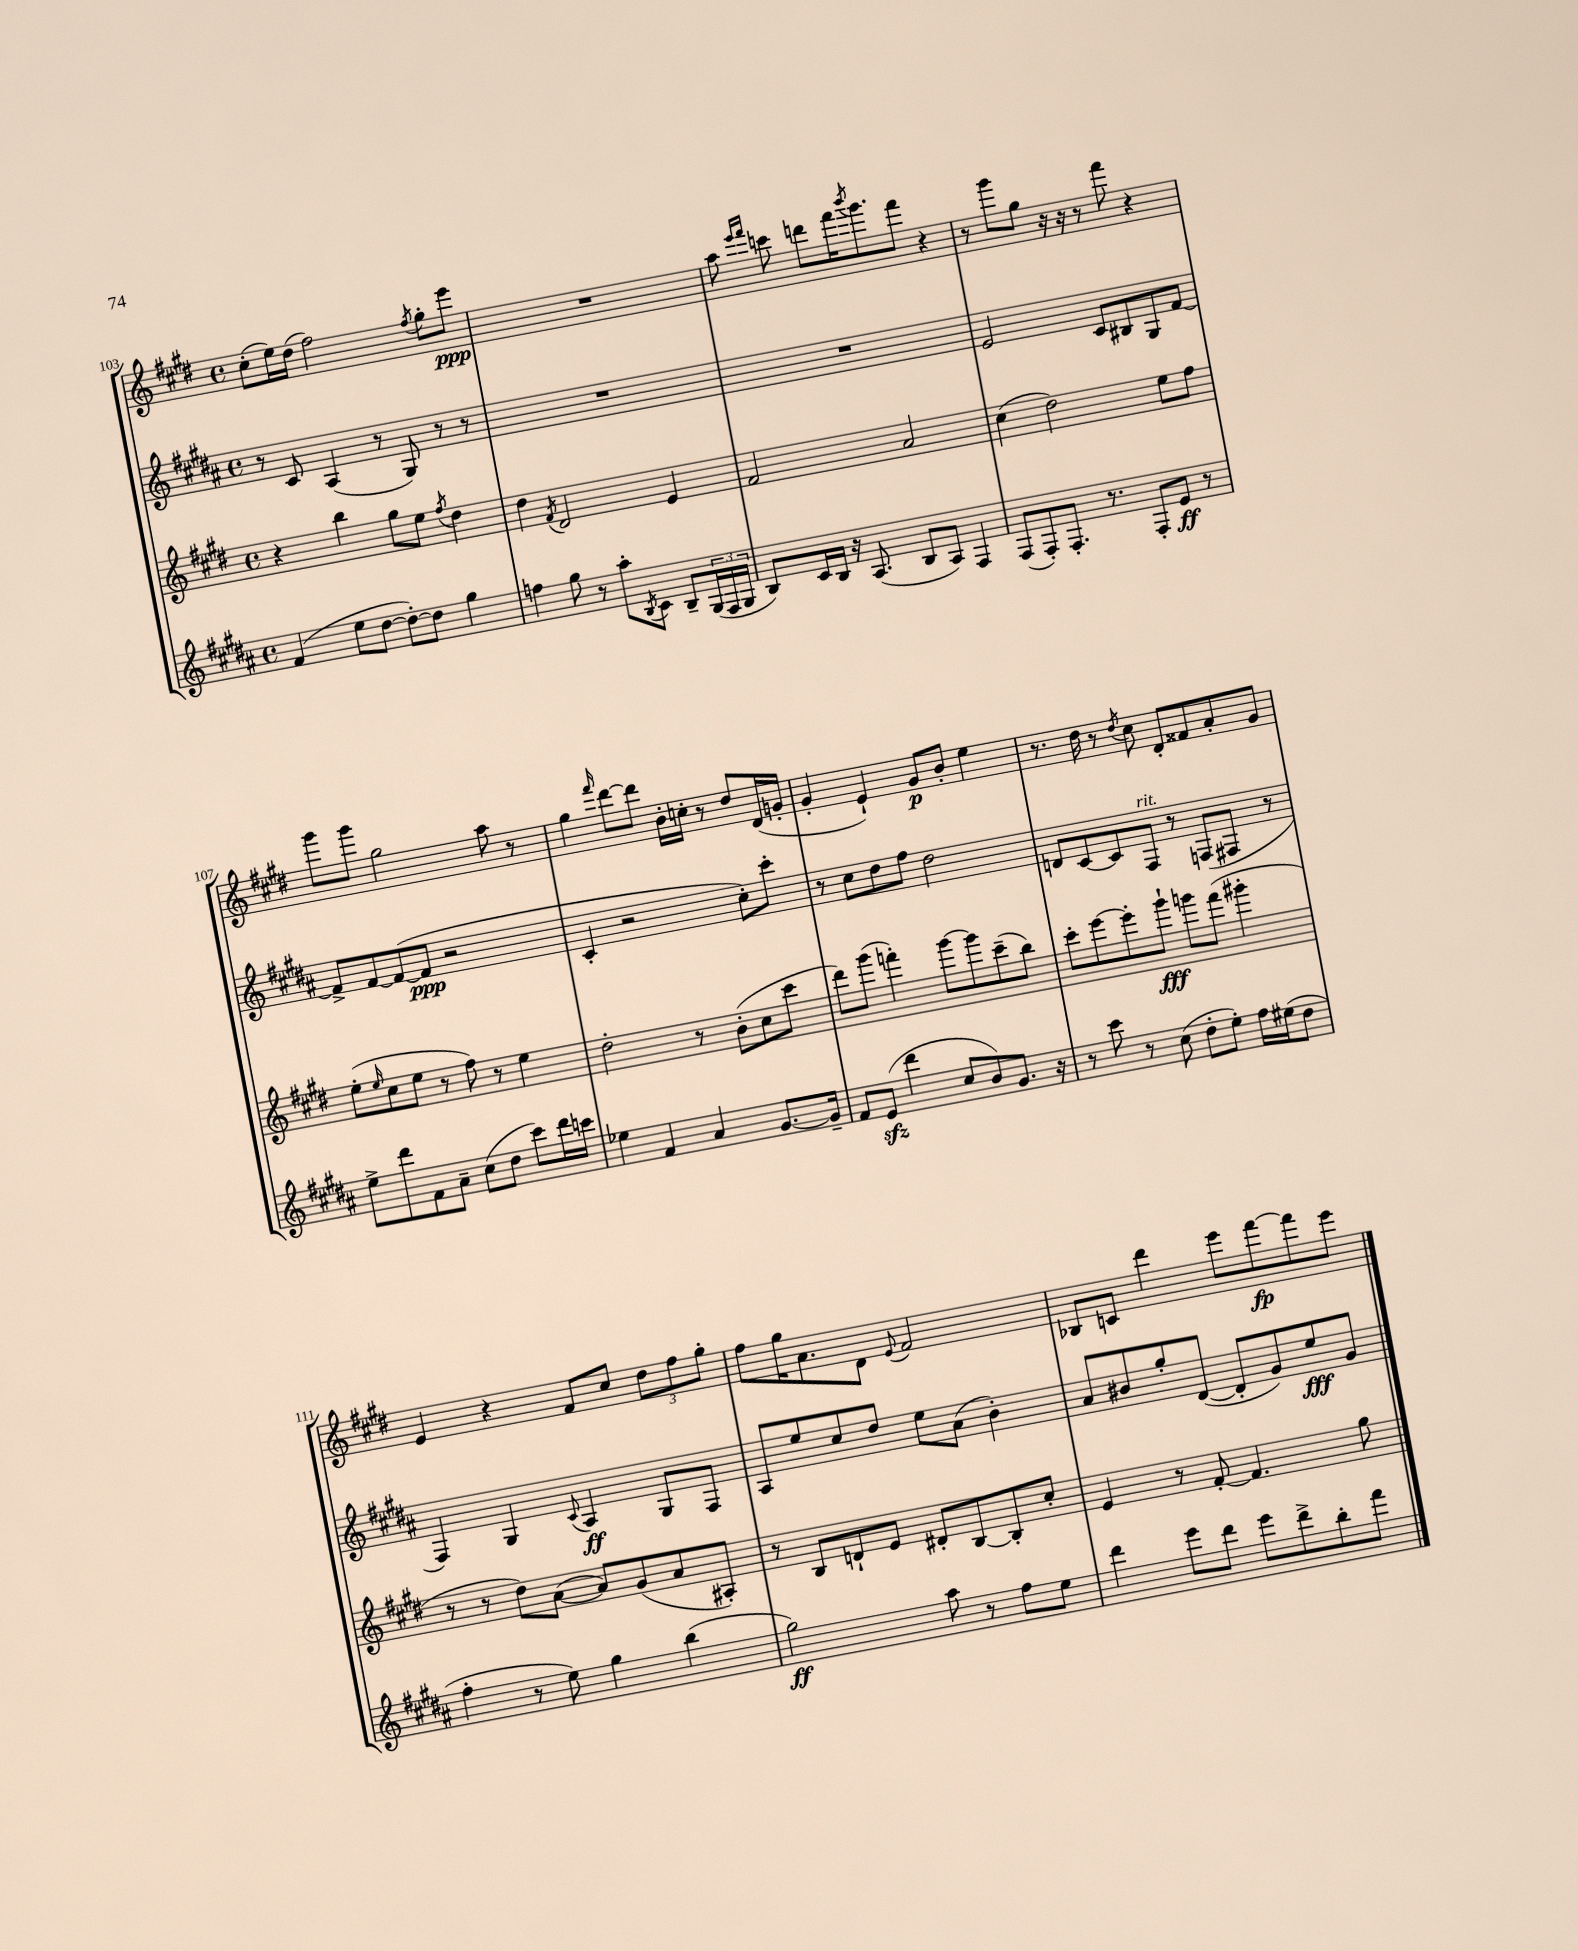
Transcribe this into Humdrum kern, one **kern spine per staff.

**kern	**dynam	**kern	**dynam	**kern	**dynam	**kern	**dynam
*part4	*part4	*part3	*part3	*part2	*part2	*part1	*part1
*staff4	*staff4	*staff3	*staff3	*staff2	*staff2	*staff1	*staff1
*clefG2	*	*clefG2	*	*clefG2	*	*clefG2	*
*k[f#c#g#d#a#]	*	*k[f#c#g#d#]	*	*k[f#c#g#d#a#]	*	*k[f#c#g#d#]	*
*M4/4	*	*M4/4	*	*M4/4	*	*M4/4	*
*met(c)	*	*met(c)	*	*met(c)	*	*met(c)	*
=103	=103	=103	=103	=103	=103	=103	=103
(4f#/	.	4r	.	8r	.	(8cc#'\L	.
.	.	.	.	8c#/	.	16ee\L)	.
.	.	.	.	.	.	(16dd#\JJ	.
8ee\L	.	4bb\	.	(4A#/	.	2ff#\)	.
[8dd#\J	.	.	.	.	.	.	.
8dd#'\L_)	.	8gg#\L	.	8r	.	.	.
8dd#\J]	.	8ee\J	.	8G#/)	.	.	.
.	.	8qff#/	.	.	.	8qff#/	.
4gg#\	.	4dd#\	.	8r	.	8gg#'\L	.
.	.	.	.	8r	.	8eee\J	ppp
=104	=104	=104	=104	=104	=104	=104	=104
4ffn\	.	4dd#\	.	1r	.	1r	.
.	.	8qf#/	.	.	.	.	.
8gg#\	.	2d#/	.	.	.	.	.
8r	.	.	.	.	.	.	.
8aa#'\L	.	.	.	.	.	.	.
8qB/	.	.	.	.	.	.	.
8c#\J	.	.	.	.	.	.	.
8B~/L	.	4e/	.	.	.	.	.
(24G#/L	.	.	.	.	.	.	.
24F#/	.	.	.	.	.	.	.
24G#/JJ	.	.	.	.	.	.	.
=105	=105	=105	=105	=105	=105	=105	=105
8B/L)	.	2f#/	.	1r	.	8aa\	.
.	.	.	.	.	.	16qqeee/LL	.
.	.	.	.	.	.	16qqfff#/JJ	.
16c#/L	.	.	.	.	.	8cccn\	.
16B/JJ	.	.	.	.	.	.	.
16r	.	.	.	.	.	8dddn\L	.
(8.A#/	.	.	.	.	.	.	.
.	.	.	.	.	.	16fff#\K	.
.	.	.	.	.	.	8qbbb/	.
.	.	.	.	.	.	8.ggg#\	.
8B/L	.	2a/	.	.	.	.	.
8A#/J)	.	.	.	.	.	8fff#\J	.
4F#/	.	.	.	.	.	4r	.
=106	=106	=106	=106	=106	=106	=106	=106
(8F#/L	.	(4cc#\	.	2e/	.	8r	.
8F#'/)	.	.	.	.	.	8ggg#\L	.
8.F#'/J	.	2dd#\)	.	.	.	8gg#\J	.
.	.	.	.	.	.	16r	.
8.r	.	.	.	.	.	16r	.
.	.	.	.	8c#/L	.	8r	.
8F#'/L	.	.	.	8B#X/	.	8fff#\	.
8e/J	ff	8ee\L	.	8G#/	.	4r	.
8r	.	8ff#\J	.	[8f#/J	.	.	.
!!LO:LB:g=z
=107	=107	=107	=107	=107	=107	=107	=107
8ee^\L	.	(8ee'\L	.	8f#^/L]	.	8ggg#\L	.
.	.	16qqee/	.	.	.	.	.
8ddd#\	.	8cc#\	.	[8f#/	.	8ggg#\J	.
8f#\	.	8ee\J	.	(8f#/_	.	2gg#\	.
8a#~\J	.	8r	.	8f#/J]	ppp	.	.
(8cc#\L	.	8ff#\)	.	2r	.	.	.
8dd#\J	.	8r	.	.	.	.	.
8ccc#\L)	.	4ee\	.	.	.	8aa\	.
16ddd#\L	.	.	.	.	.	8r	.
16cccn\JJ	.	.	.	.	.	.	.
=108	=108	=108	=108	=108	=108	=108	=108
4ee-X\	.	2dd#'\	.	4c#'/	.	4gg#\	.
.	.	.	.	.	.	16qqfff#/	.
4f#/	.	.	.	2r	.	[8ddd#\L	.
.	.	.	.	.	.	8ddd#\J]	.
4a#/	.	8r	.	.	.	16b'\LL	.
.	.	.	.	.	.	16ccn'\JJ	.
.	.	(8b'\L	.	.	.	8r	.
[8.g#/L	.	8cc#\	.	8cc#'\L)	.	8dd#/L	.
.	.	8ccc#\J	.	8ccc#'\J	.	(16d#/L	.
16g#~/Jk]	.	.	.	.	.	16gn'/JJ	.
=109	=109	=109	=109	=109	=109	=109	=109
8f#/L	.	8ddd#\L)	.	8r	.	4g#'/	.
(8ezz/J	.	(8ggg#\J	.	8cc#\L	.	.	.
4ddd#\	.	4fffn'\)	.	8dd#\	.	4e`/)	.
.	.	.	.	8ff#\J	.	.	.
8cc#/L	.	[8ggg#\L	.	2dd#\	.	8g#/L	p
8b/)	.	8ggg#\]	.	.	.	8b'/J	.
8.g#/J	.	(8ccc#~\	.	.	.	4ee\	.
.	.	8bb\J)	.	.	.	.	.
16r	.	.	.	.	.	.	.
=110	=110	=110	=110	=110	=110	=110	=110
8r	.	8ccc#'\L	.	8dn/L	.	8.r	.
8ccc#\	.	[8eee\	.	[8c#/	.	.	.
.	.	.	.	.	.	16dd#\	.
8r	.	8eee'\]	.	8c#/]	.	8r	.
.	.	.	.	.	.	8qdd#/	.
!	!	!	!	!LO:TX:a:i:t=rit.	!	!	!
(8cc#\	.	8ggg#`\J	fff	8F#/J	.	8cc#\	.
8dd#'\L	.	8gggn\L	.	8r	.	8d#'/L	.
8ee'\J)	.	(8fff#\J	.	(8Fn/L	.	8f##X/	.
16ff#\LL	.	4ggg#X'\	.	8F#X/J	.	8a'/	.
(16ee#X\J	.	.	.	.	.	.	.
8dd#\J	.	.	.	8r	.	8g#/J	.
!!LO:LB:g=z
=111	=111	=111	=111	=111	=111	=111	=111
4ff#'\	.	8r	.	4F#/)	.	4e/	.
.	.	8r	.	.	.	.	.
8r	.	8dd#\L)	.	4G#/	.	4r	.
8ee\)	.	([8a\J	.	.	.	.	.
.	.	.	.	8qqc#/	.	.	.
4gg#\	.	8a/L])	.	4A#/	ff	8f#/L	.
.	.	(8g#/	.	.	.	8cc#/J	.
(4bb\	.	8a/	.	8G#/L	.	12dd#\L	.
.	.	.	.	.	.	12ff#\	.
.	.	8A#X'/J)	.	8F#/J	.	.	.
.	.	.	.	.	.	12gg#'\J	.
=112	=112	=112	=112	=112	=112	=112	=112
2gg#\)	ff	8r	.	8A#/L	.	8ff#\L	.
.	.	8B/L	.	8ee/	.	16gg#\K	.
.	.	.	.	.	.	8.a\	.
.	.	8dn`/	.	8cc#/	.	.	.
.	.	8e/J	.	8dd#/J	.	8d#\J	.
.	.	.	.	.	.	8qqe/	.
8aa#\	.	8d#X'/L	.	8ee\L	.	2f#/	.
8r	.	[8B/	.	(8a#\J	.	.	.
8ff#\L	.	8B'/]	.	4b'\)	.	.	.
8ee\J	.	8cc#'/J	.	.	.	.	.
=113	=113	=113	=113	=113	=113	=113	=113
4ddd#\	.	4e/	.	8a#/L	.	8B-X/L	.
.	.	.	.	8b#X/	.	8cn/J	.
8eee\L	.	8r	.	8gg#'/	.	4ddd#\	.
8ddd#\J	.	[8f#'/	.	([8d#/J	.	.	.
8eee\L	.	4.f#/]	.	8d#'/L]	.	8eee\L	.
8ddd#^\	.	.	.	8g#/)	.	[8fff#\	fp
8bb'\	.	.	.	8ee/	fff	8fff#\]	.
8fff#\J	.	8gg#\	.	8g#/J	.	8eee\J	.
==	==	==	==	==	==	==	==
*-	*-	*-	*-	*-	*-	*-	*-
